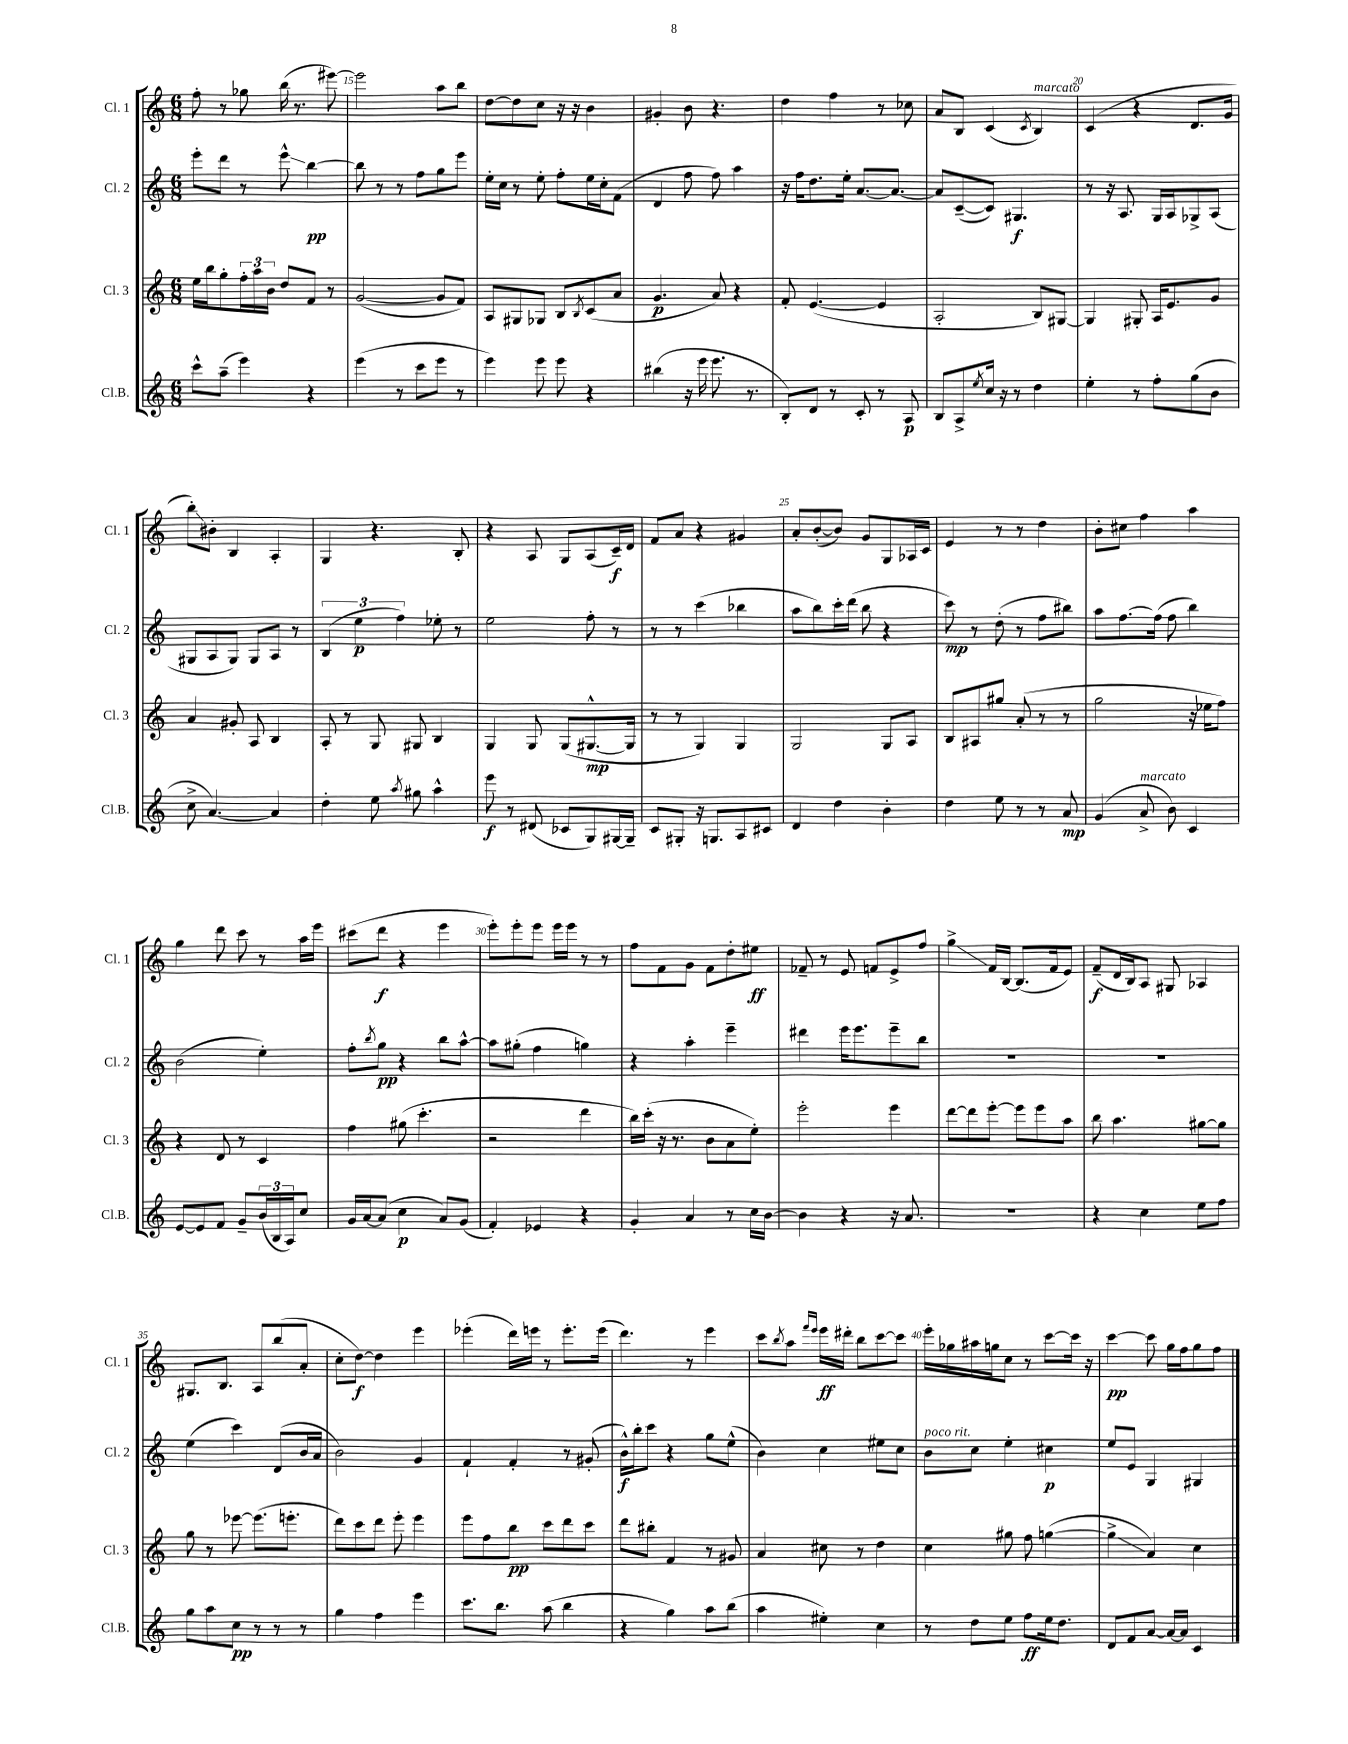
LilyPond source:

<<
\new StaffGroup <<
\new Staff = "s0" \with { instrumentName = "Cl. 1" shortInstrumentName = "Cl. 1" } {
    \clef treble \key c \major \numericTimeSignature \time 6/8
    f''8-. r8 ges''8 b''16( r8. eis'''8~) |
    eis'''2 a''8 b''8 |
    d''8~ d''8 c''8 r16 r16 b'4 |
    gis'4-. b'8 r4. |
    d''4 f''4 r8 ces''8 |
    a'8 b8 c'4( \acciaccatura { c'8 } b4^\markup { \italic "marcato" }) |
    c'4( r4 d'8. g'16 |
    b''8-.\glissando) bis'8-. b4 a4-. |
    g4 r4. b8-. |
    r4 a8 g8 a8( c'16--\f) d'16 |
    f'8 a'8 r4 gis'4 |
    a'8-. b'8~-.( b'8) g'8 g8 aes16 c'16 |
    e'4 r8 r8 d''4 |
    b'8-. cis''8 f''4 a''4 |
    g''4 d'''8 c'''8 r8 a''16 e'''16 |
    cis'''8( d'''8\f r4 e'''4 |
    e'''8-.) e'''8-. e'''8 e'''16 e'''16 r8 r8 |
    f''8 f'8 g'8 f'8 d''8-. eis''8\ff |
    fes'8-- r8 e'8 f'8 e'8-> f''8 |
    g''4->\glissando f'16 b16~ b8.( f'16 e'8) |
    f'8--\f( d'16 b16) a8 gis8 aes4 |
    gis8. b8. a8 b''8( a'8-. |
    c''8-. d''8~\f) d''4 e'''4 |
    ees'''4-.( d'''16) e'''16 r8 e'''8.-. e'''16( |
    d'''4.) r8 e'''4 |
    c'''8 \acciaccatura { b''8 } a''8 \grace { f'''16 e'''16 } e'''16\ff dis'''16-. b''8 c'''8~ c'''8 |
    e'''16-. ges''16 ais''16 g''16 c''8 r8 c'''8~ c'''16 r16 |
    c'''4~\pp c'''8 g''16 f''16 g''8 f''8 \bar "|." |
}
\new Staff = "s1" \with { instrumentName = "Cl. 2" shortInstrumentName = "Cl. 2" } {
    \clef treble \key c \major \numericTimeSignature \time 6/8
    e'''8-. d'''8 r8 e'''8-^\glissando b''4~\pp |
    b''8 r8 r8 f''8 g''8 e'''8 |
    e''16-. c''16 r8 e''8-. f''8-. e''16 c''16-. f'8( |
    d'4 f''8 f''8) a''4 |
    r16 f''16 d''8. e''16-. a'8.~ a'8.~ |
    a'8 c'8~--( c'8) gis4.\f |
    r8 r16 a8. g16 a16 ges8-> a8( |
    gis8 a8 gis8) gis8 a8 r8 |
    \tuplet 3/2 { b4( e''4\p f''4) } ees''8-. r8 |
    e''2 f''8-. r8 |
    r8 r8 c'''4( bes''4 |
    a''8 b''8) c'''16-. d'''16( b''8 r4 |
    c'''8\mp) r8 d''8-.( r8 f''8 bis''8) |
    a''8 f''8.~ f''16( f''8 b''4) |
    b'2( e''4-.) |
    f''8-. \acciaccatura { b''8 } g''8\pp r4 b''8 a''8~-^ |
    a''8 gis''8-.( f''4 g''4) |
    r4 a''4-. e'''4-- |
    dis'''4 e'''16 e'''8. e'''8-- b''8 |
    R2. |
    R2. |
    e''4( c'''4) d'8( b'16 a'16 |
    b'2) g'4 |
    f'4-! f'4-. r8 gis'8-.( |
    b'16-^\f) b''16-. c'''8 r4 g''8 e''8-^( |
    b'4) c''4 eis''8 c''8 |
    b'8^\markup { \italic "poco rit." } c''8 e''4-. cis''4\p |
    e''8 e'8 g4 gis4 \bar "|." |
}
\new Staff = "s2" \with { instrumentName = "Cl. 3" shortInstrumentName = "Cl. 3" } {
    \clef treble \key c \major \numericTimeSignature \time 6/8
    e''16 b''16 g''8-. \tuplet 3/2 { f''16-. a''16 b'16 } d''8 f'8 r8 |
    g'2~( g'8 f'8) |
    a8 gis8 ges8 b8 \acciaccatura { b8 } c'8( a'8 |
    g'4.\p a'8) r4 |
    f'8-. e'4.~( e'4 |
    a2-. b8) gis8~ |
    gis4 gis8-. a16 e'8. g'8 |
    a'4 gis'8-. a8 b4 |
    a8-. r8 g8 gis8 b4 |
    g4 g8 g8( gis8.~-^\mp gis16 |
    r8 r8 g4) g4 |
    g2 g8 a8 |
    b8 ais8 gis''8 a'8-.( r8 r8 |
    g''2 r16 ees''16 f''8) |
    r4 d'8 r8 c'4 |
    f''4 gis''8( c'''4.-. |
    r2 d'''4 |
    b''16) c'''16-.( r16 r8. b'8 a'8 e''8-.) |
    e'''2-. e'''4 |
    d'''8~ d'''8 e'''8~-. e'''8 e'''8 a''8 |
    b''8 a''4. gis''8~ gis''8 |
    g''8 r8 ees'''8~ ees'''8.( e'''8.-. |
    d'''8) c'''8 d'''8 e'''8-. e'''4 |
    e'''8 f''8 b''8\pp c'''8 d'''8 c'''8 |
    d'''8 bis''8-. f'4 r8 gis'8 |
    a'4 cis''8 r8 d''4 |
    c''4 gis''8 f''8 g''4~( |
    g''4->\glissando a'4) c''4 \bar "|." |
}
\new Staff = "s3" \with { instrumentName = "Cl.B." shortInstrumentName = "Cl.B." } {
    \clef treble \key c \major \numericTimeSignature \time 6/8
    c'''8-^ a''8--( e'''4) r4 |
    e'''4( r8 c'''8 e'''8 r8 |
    e'''4) e'''8 e'''8 r4 |
    bis''4( r16 e'''16 e'''8. r8. |
    b8-.) d'8 r8 c'8-. r8 a8\p |
    b8 a8-> \acciaccatura { e''8 } c''16 r16 r8 d''4 |
    e''4-. r8 f''8-. g''8( b'8 |
    c''8-> a'4.~) a'4 |
    d''4-. e''8 \acciaccatura { a''8 } gis''8 a''4-^ |
    e'''8\f r8 dis'8( ces'8 g8) gis16~ gis16-- |
    c'8 gis8-. r16 g8. a8 cis'8 |
    d'4 d''4 b'4-. |
    d''4 e''8 r8 r8 a'8\mp |
    g'4( a'8->^\markup { \italic "marcato" } b'8) c'4 |
    e'8~ e'8 f'8 g'8-- \tuplet 3/2 { b'16( b16 a16) } c''8 |
    g'16 a'16~ a'8( c''4\p a'8) g'8( |
    f'4-.) ees'4 r4 |
    g'4-. a'4 r8 c''16 b'16~ |
    b'4 r4 r16 a'8. |
    R2. |
    r4 c''4 e''8 f''8 |
    g''8 a''8 c''8\pp r8 r8 r8 |
    g''4 f''4 e'''4 |
    c'''8. b''8. a''8( b''4 |
    r4 g''4) a''8 b''8( |
    a''4 eis''4-.) c''4 |
    r8 d''8 e''8 f''8\ff e''16 d''8. |
    d'8 f'8 a'8~ a'16~ a'16 c'4 \bar "|." |
}
>>
>>
\layout { \context { \Score currentBarNumber = #14 \override BarNumber.break-visibility = ##(#f #t #t) barNumberVisibility = #(every-nth-bar-number-visible 5) } }
